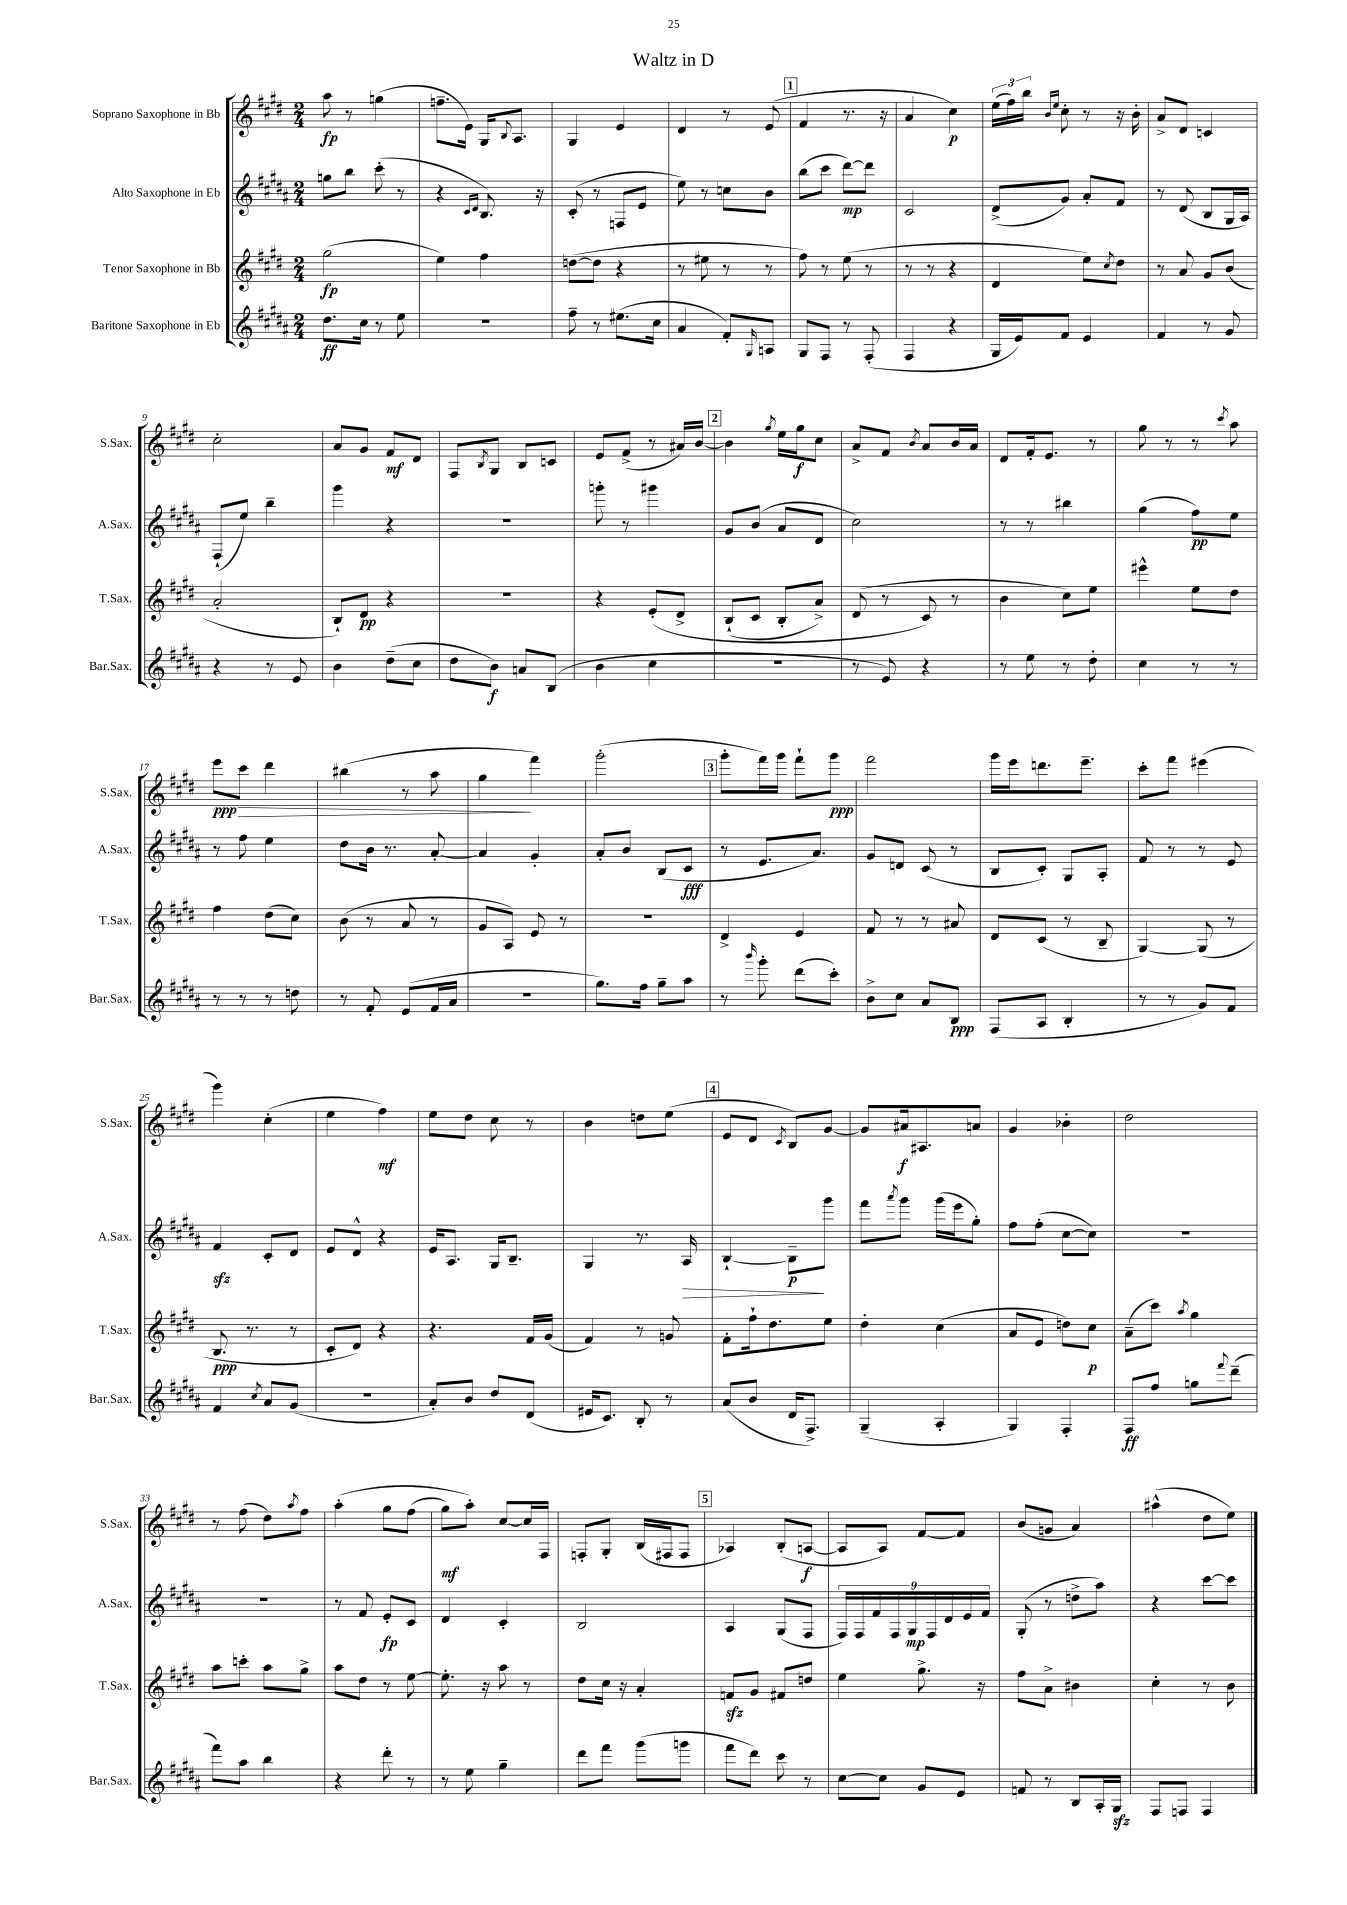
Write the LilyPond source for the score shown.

\header { title = "Waltz in D" }
<<
\new StaffGroup <<
\new Staff = "s0" \with { instrumentName = "Soprano Saxophone in Bb" shortInstrumentName = "S.Sax." } {
    \clef treble \key e \major \numericTimeSignature \time 2/4
    a''8\fp r8 g''4( |
    f''8.-- e'16) gis16 \appoggiatura { b8 } a8. |
    gis4 e'4 |
    dis'4 r8 e'8( |
    \mark \markup { \box "1" } fis'4 r8. r16 |
    a'4 cis''4\p) |
    \tuplet 3/2 { e''16( fis''16) b''16 } \grace { b'16 e''16 } cis''8-. r8 r16 b'16-. |
    a'8-> dis'8 c'4 |
    cis''2-. |
    a'8 gis'8 fis'8\mf dis'8 |
    fis8 \acciaccatura { b8 } gis8 b8 c'8 |
    e'8 fis'8->( r8 ais'16) b'16~ |
    \mark \markup { \box "2" } b'4 \acciaccatura { gis''8 } e''16 gis''16\f cis''8 |
    a'8-> fis'8 \acciaccatura { b'8 } a'8 b'16 a'16 |
    dis'8 fis'16-. e'8. r8 |
    gis''8 r8 r8 \acciaccatura { cis'''8 } a''8 |
    e'''8\ppp\> cis'''8 dis'''4 |
    bis''4( r8 a''8 |
    gis''4\! fis'''4) |
    gis'''2-.( |
    \mark \markup { \box "3" } gis'''8-. fis'''16) gis'''16 fis'''8-! gis'''8\ppp |
    fis'''2 |
    gis'''16 e'''16 d'''8. e'''8.-- |
    cis'''8-. fis'''8 eis'''4( |
    gis'''4) cis''4-.( |
    e''4 fis''4\mf) |
    e''8 dis''8 cis''8 r8 |
    b'4 d''8 e''8( |
    \mark \markup { \box "4" } e'8 dis'8 \acciaccatura { cis'8 } b8) gis'8~ |
    gis'8 ais'16\f ais8. a'8 |
    gis'4 bes'4-. |
    dis''2 |
    r8 fis''8( dis''8) \acciaccatura { a''8 } fis''8 |
    a''4-.\( gis''8 fis''8( |
    gis''8\mf) a''8-.\) cis''8~ cis''16 fis16 |
    f8-. gis8-. b16( fis16 fis8 |
    \mark \markup { \box "5" } aes4) b8-.( a8~\f |
    a8 a8) fis'8~ fis'8 |
    b'8( g'8 a'4) |
    ais''4-^( dis''8 e''8) \bar "|." |
}
\new Staff = "s1" \with { instrumentName = "Alto Saxophone in Eb" shortInstrumentName = "A.Sax." } {
    \clef treble \key b \major \numericTimeSignature \time 2/4
    g''8 b''8 cis'''8-.( r8 |
    r4 \grace { cis'16 dis'16 } b8.) r16 |
    cis'8-.( r8 f8 e'8 |
    e''8) r8 c''8 b'8 |
    \mark \markup { \box "1" } b''8( cis'''8 dis'''8~\mp) dis'''8 |
    cis'2 |
    dis'8->( gis'8) ais'8-. fis'8 |
    r8 dis'8( b8 gis16 ais16) |
    fis8-!( e''8) b''4-- |
    gis'''4 r4 |
    R2 |
    g'''8-. r8 gis'''4 |
    \mark \markup { \box "2" } gis'8 b'8( ais'8 dis'8 |
    cis''2) |
    r8 r8 bis''4 |
    gis''4( fis''8\pp) e''8 |
    r8 fis''8 e''4 |
    dis''8 b'16 r8. ais'8~-. |
    ais'4 gis'4-. |
    ais'8-. b'8 b8( cis'8\fff |
    \mark \markup { \box "3" } r8 e'8. ais'8.) |
    gis'8 d'8 cis'8( r8 |
    b8 cis'8-.) gis8 ais8-. |
    fis'8 r8 r8 e'8 |
    fis'4\sfz cis'8-. dis'8 |
    e'8 dis'8-^ r4 |
    e'16 ais8. gis16 b8.-- |
    gis4 r8. ais16\> |
    \mark \markup { \box "4" } b4~-! b8--\p\! gis'''8 |
    fis'''8 \acciaccatura { ais'''8 } gis'''8 gis'''16( e'''16 gis''8-.) |
    fis''8 fis''8-.( cis''8~ cis''8) |
    R2 |
    R2 |
    r8 fis'8 e'8-.\fp cis'8 |
    dis'4 cis'4-. |
    b2 |
    \mark \markup { \box "5" } ais4 gis8( fis8 |
    \tuplet 9/8 { fis16) fis16 fis'16 fis16 gis16\mp fis16 dis'16 e'16 fis'16 } |
    gis8-.( r8 d''8-> ais''8) |
    r4 cis'''8~ cis'''8 \bar "|." |
}
\new Staff = "s2" \with { instrumentName = "Tenor Saxophone in Bb" shortInstrumentName = "T.Sax." } {
    \clef treble \key e \major \numericTimeSignature \time 2/4
    gis''2\fp( |
    e''4) fis''4 |
    d''8~( d''8 r4 |
    r8 eis''8 r8 r8 |
    \mark \markup { \box "1" } fis''8) r8 e''8( r8 |
    r8 r8 r4 |
    dis'4 e''8) \acciaccatura { cis''8 } dis''8 |
    r8 a'8 gis'8 b'8( |
    a'2-. |
    b8-!) dis'8\pp r4 |
    R2 |
    r4 e'8-.\( dis'8-> |
    \mark \markup { \box "2" } b8-!( cis'8 b8-. a'8->) |
    dis'8( r8 cis'8\) r8 |
    b'4 cis''8) e''8 |
    eis'''4-^ e''8 dis''8 |
    fis''4 dis''8( cis''8) |
    b'8( r8 a'8 r8 |
    gis'8 a8) e'8 r8 |
    R2 |
    \mark \markup { \box "3" } dis'4-> e'4 |
    fis'8 r8 r8 ais'8 |
    dis'8 cis'8( r8 b8-- |
    gis4~) gis8( r8 |
    b8.\ppp r8. r8 |
    cis'8-. dis'8) r4 |
    r4. fis'16 gis'16( |
    fis'4) r8 g'8 |
    \mark \markup { \box "4" } fis'8-. fis''16-! dis''8. e''8 |
    dis''4-. cis''4( |
    a'8 e'8 d''8) cis''8\p |
    a'8--( cis'''8) \acciaccatura { a''8 } gis''4 |
    a''8 c'''8-. a''8 gis''8-> |
    a''8 dis''8 r8 e''8~ |
    e''8.-. r16 a''8 r8 |
    dis''8 cis''16 r16 a'4-. |
    \mark \markup { \box "5" } f'8\sfz gis'8 fis'8 d''8 |
    e''4 gis''8.-> r16 |
    fis''8 a'8-> bis'4 |
    cis''4-. r8 b'8 \bar "|." |
}
\new Staff = "s3" \with { instrumentName = "Baritone Saxophone in Eb" shortInstrumentName = "Bar.Sax." } {
    \clef treble \key b \major \numericTimeSignature \time 2/4
    dis''8.\ff cis''16 r8 e''8 |
    r2 |
    fis''8-- r8 eis''8.( cis''16 |
    ais'4 fis'8-.) \grace { gis16 } a8 |
    \mark \markup { \box "1" } gis8 fis8 r8 fis8-.( |
    fis4 r4 |
    gis16 e'16) fis'8 e'4 |
    fis'4 r8 gis'8 |
    r4 r8 e'8 |
    b'4 dis''8--( cis''8 |
    dis''8 b'8\f) a'8 b8( |
    b'4 cis''4 |
    \mark \markup { \box "2" } R2 |
    r8 e'8) r4 |
    r8 e''8 r8 dis''8-. |
    cis''4 r8 r8 |
    r8 r8 r8 d''8 |
    r8 fis'8-. e'8( fis'16 ais'16 |
    R2 |
    gis''8.) fis''16 gis''8-- ais''8 |
    \mark \markup { \box "3" } r8 \grace { b'''16 } gis'''8-. dis'''8( cis'''8-.) |
    b'8-> cis''8 ais'8 b8\ppp |
    fis8( ais8 b4-. |
    r8 r8 gis'8) fis'8 |
    fis'4 \acciaccatura { cis''8 } ais'8 gis'8( |
    R2 |
    ais'8-.) b'8 dis''8 dis'8( |
    eis'16 cis'8.) b8-. r8 |
    \mark \markup { \box "4" } ais'8( b'8 dis'16 fis8.->) |
    gis4--( ais4-. |
    gis4) fis4-. |
    fis8\ff fis''8 g''8 \appoggiatura { fis'''8 } dis'''8--( |
    fis'''8) ais''8 b''4 |
    r4 dis'''8-. r8 |
    r8 e''8 gis''4-- |
    dis'''8 fis'''8 gis'''8( g'''8 |
    \mark \markup { \box "5" } fis'''8 dis'''8) cis'''8 r8 |
    cis''8~ cis''8 gis'8 e'8 |
    f'8 r8 b8 ais16-. gis16\sfz |
    fis8 f8 f4 \bar "|." |
}
>>
>>
